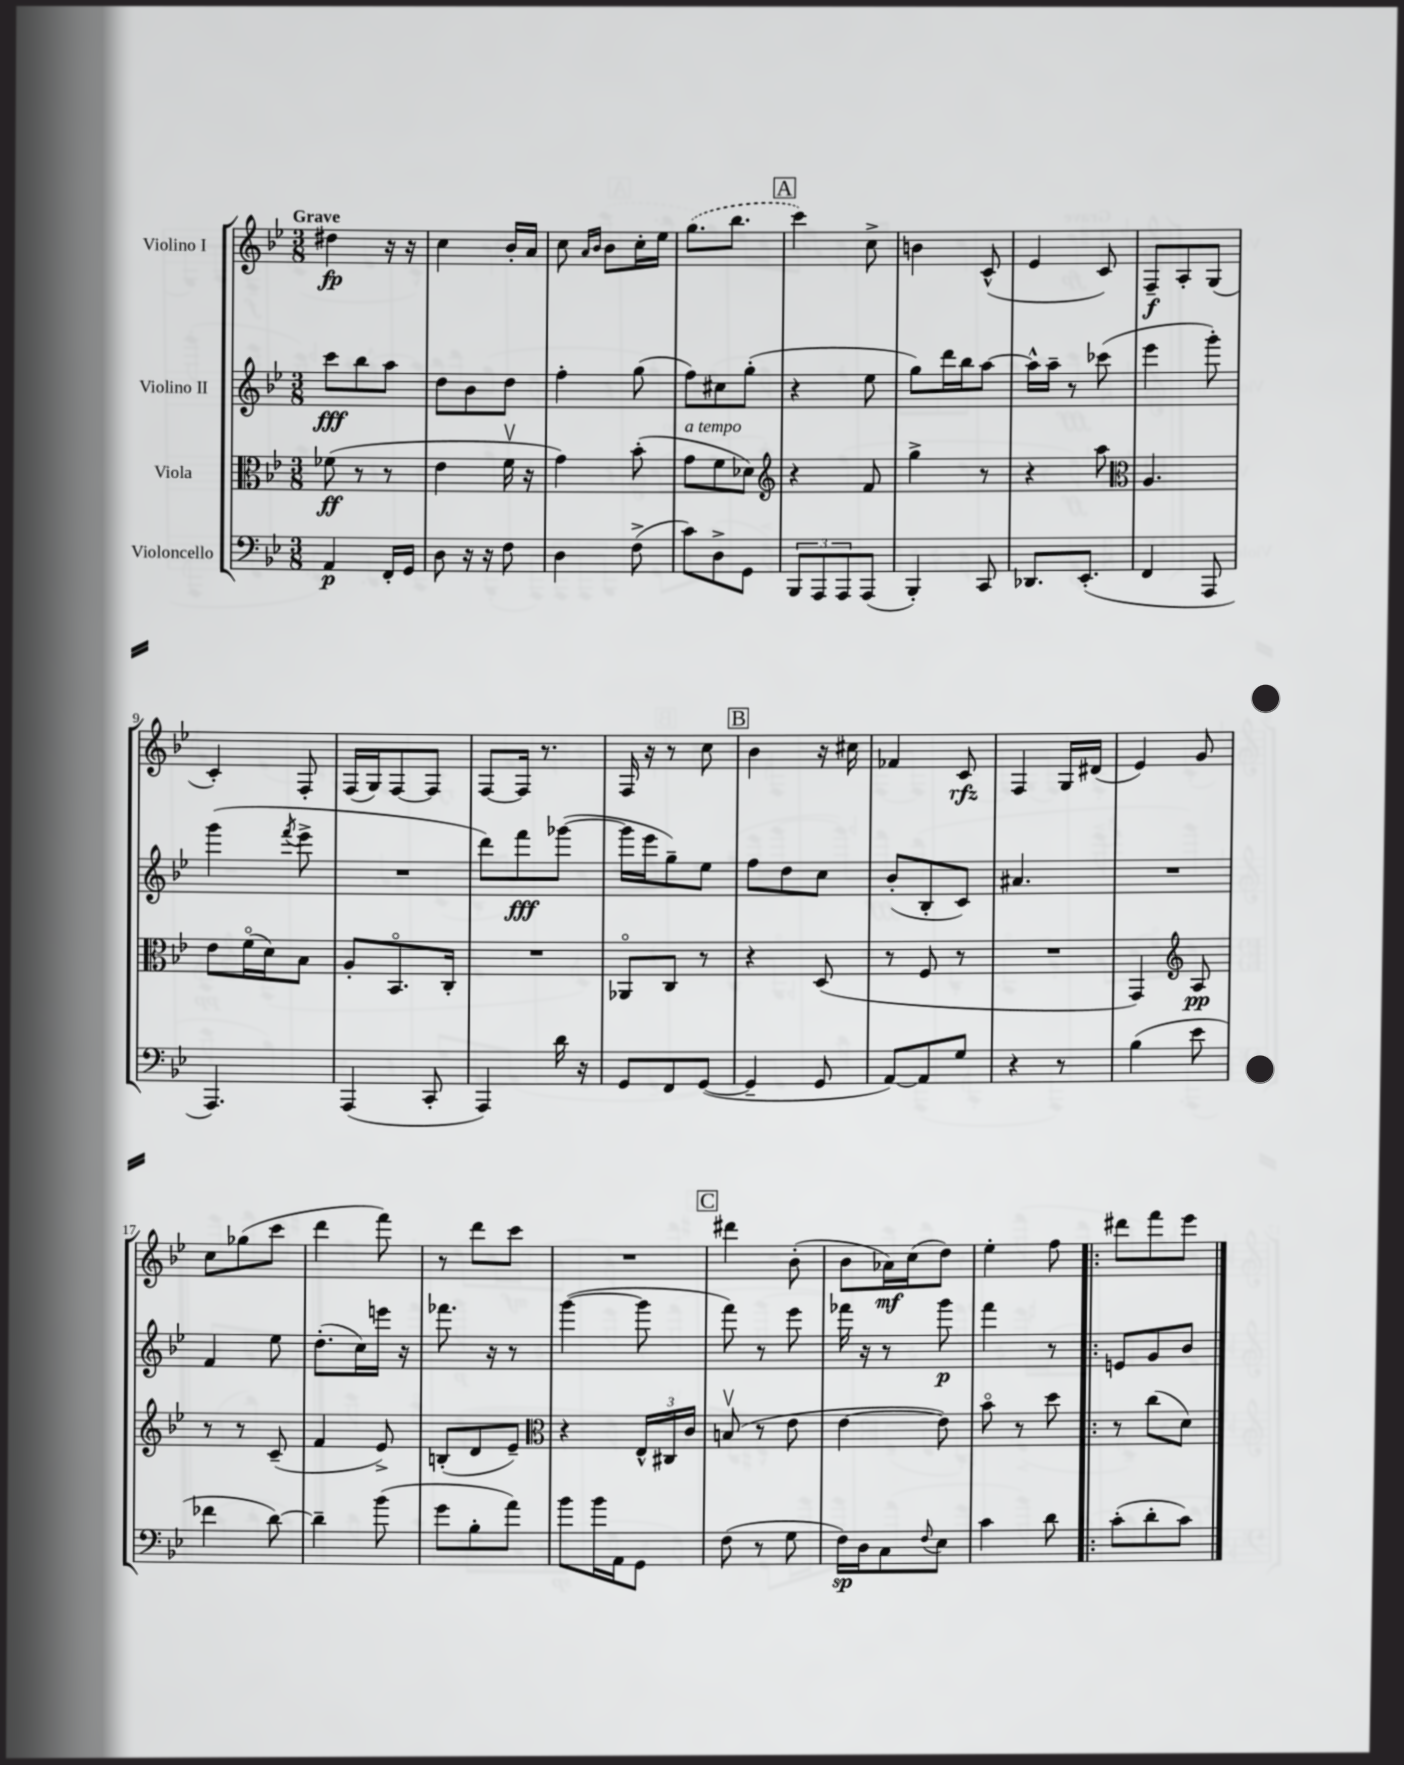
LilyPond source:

<<
\new StaffGroup <<
\new Staff = "s0" \with { instrumentName = "Violino I" } {
    \clef treble \key bes \major \numericTimeSignature \time 3/8 \tempo "Grave"
    dis''4\fp r16 r16 |
    c''4 bes'16-. a'16 |
    c''8 \grace { a'16 bes'16 } bes'8 c''16-. ees''16 |
    \once \slurDashed g''8.( bes''8. |
    \mark \markup { \box "A" } c'''4) c''8-> |
    b'4 c'8-^( |
    ees'4 c'8) |
    f8--\f a8-. g8( |
    c'4-.) f8-. |
    f16( g16) f8~ f8 |
    f8~ f16 r8. |
    f16 r16 r8 c''8 |
    \mark \markup { \box "B" } bes'4 r16 cis''16 |
    fes'4 c'8\rfz |
    f4 g16 dis'16( |
    ees'4) g'8 |
    c''8 ges''8( c'''8 |
    d'''4 f'''8) |
    r8 d'''8 c'''8 |
    R4. |
    \mark \markup { \box "C" } dis'''4 bes'8-.( |
    bes'8 aes'16\mf) c''16( d''8) |
    ees''4-. f''8 |
    \bar ".|:" dis'''8 f'''8 ees'''8 \bar "|." |
}
\new Staff = "s1" \with { instrumentName = "Violino II" } {
    \clef treble \key bes \major \numericTimeSignature \time 3/8
    c'''8\fff bes''8 a''8 |
    d''8 bes'8 d''8 |
    f''4-. g''8( |
    f''8) cis''8 g''8-.( |
    \mark \markup { \box "A" } r4 ees''8 |
    g''8) d'''16 bes''16 a''8~ |
    a''16-^ a''16-- r8 ces'''8( |
    ees'''4 g'''8-.) |
    g'''4( \acciaccatura { f'''8 } ees'''8-> |
    R4. |
    d'''8) f'''8\fff ges'''8~( |
    ges'''16 ees'''16 g''8--) ees''8 |
    \mark \markup { \box "B" } f''8 d''8 c''8 |
    bes'8-.( bes8-. c'8) |
    ais'4. |
    R4. |
    f'4 ees''8 |
    d''8.-.( c''16) e'''16 r16 |
    fes'''8. r16 r8 |
    g'''4~( g'''8 |
    \mark \markup { \box "C" } f'''8) r8 ees'''8 |
    fes'''16 r16 r8 g'''8\p |
    f'''4 r8 |
    \bar ".|:" e'8 g'8 bes'8 \bar "|." |
}
\new Staff = "s2" \with { instrumentName = "Viola" } {
    \clef alto \key bes \major \numericTimeSignature \time 3/8
    fes'8\ff( r8 r8 |
    ees'4 f'16\upbow r16 |
    g'4) bes'8-.( |
    g'8^\markup { \italic "a tempo" } f'8 des'8) |
    \mark \markup { \box "A" } \clef treble r4 f'8 |
    g''4-> r8 |
    r4 a''8 |
    \clef alto a4. |
    ees'8 f'16\flageolet( d'16) bes8 |
    a8-. bes,8.\flageolet c16-. |
    R4. |
    aes,8\flageolet c8 r8 |
    \mark \markup { \box "B" } r4 d8( |
    r8 f8 r8 |
    R4. |
    g,4) \clef treble a8\pp |
    r8 r8 c'8--( |
    f'4 ees'8->) |
    b8-.( d'8 ees'8--) |
    \clef alto r4 \tuplet 3/2 { ees16-^ cis16 c'16 } |
    \mark \markup { \box "C" } b8\upbow( r8 ees'8 |
    ees'4~ ees'8) |
    bes'8\flageolet r8 d''8 |
    \bar ".|:" r8 c''8( d'8) \bar "|." |
}
\new Staff = "s3" \with { instrumentName = "Violoncello" } {
    \clef bass \key bes \major \numericTimeSignature \time 3/8
    a,4\p f,16-. g,16 |
    d8 r16 r16 f8 |
    d4 f8->( |
    c'8) d8-> g,8 |
    \mark \markup { \box "A" } \tuplet 3/2 { bes,,8 a,,8 a,,8 } a,,8( |
    bes,,4-.) c,8 |
    des,8. ees,8.-.( |
    f,4 a,,8 |
    a,,4.) |
    a,,4( c,8-. |
    a,,4) d'16 r16 |
    g,8 f,8 g,8~( |
    \mark \markup { \box "B" } g,4-- g,8 |
    a,8~) a,8 g8 |
    r4 r8 |
    bes4( ees'8 |
    fes'4 d'8~) |
    d'4-- bes'8( |
    g'8 bes8-. a'8) |
    bes'8 bes'16 a,16 g,8 |
    \mark \markup { \box "C" } f8( r8 g8 |
    f16\sp) d16 c8 \appoggiatura { f8 } ees8 |
    c'4 d'8 |
    \bar ".|:" c'8-.( d'8-. c'8) \bar "|." |
}
>>
>>
